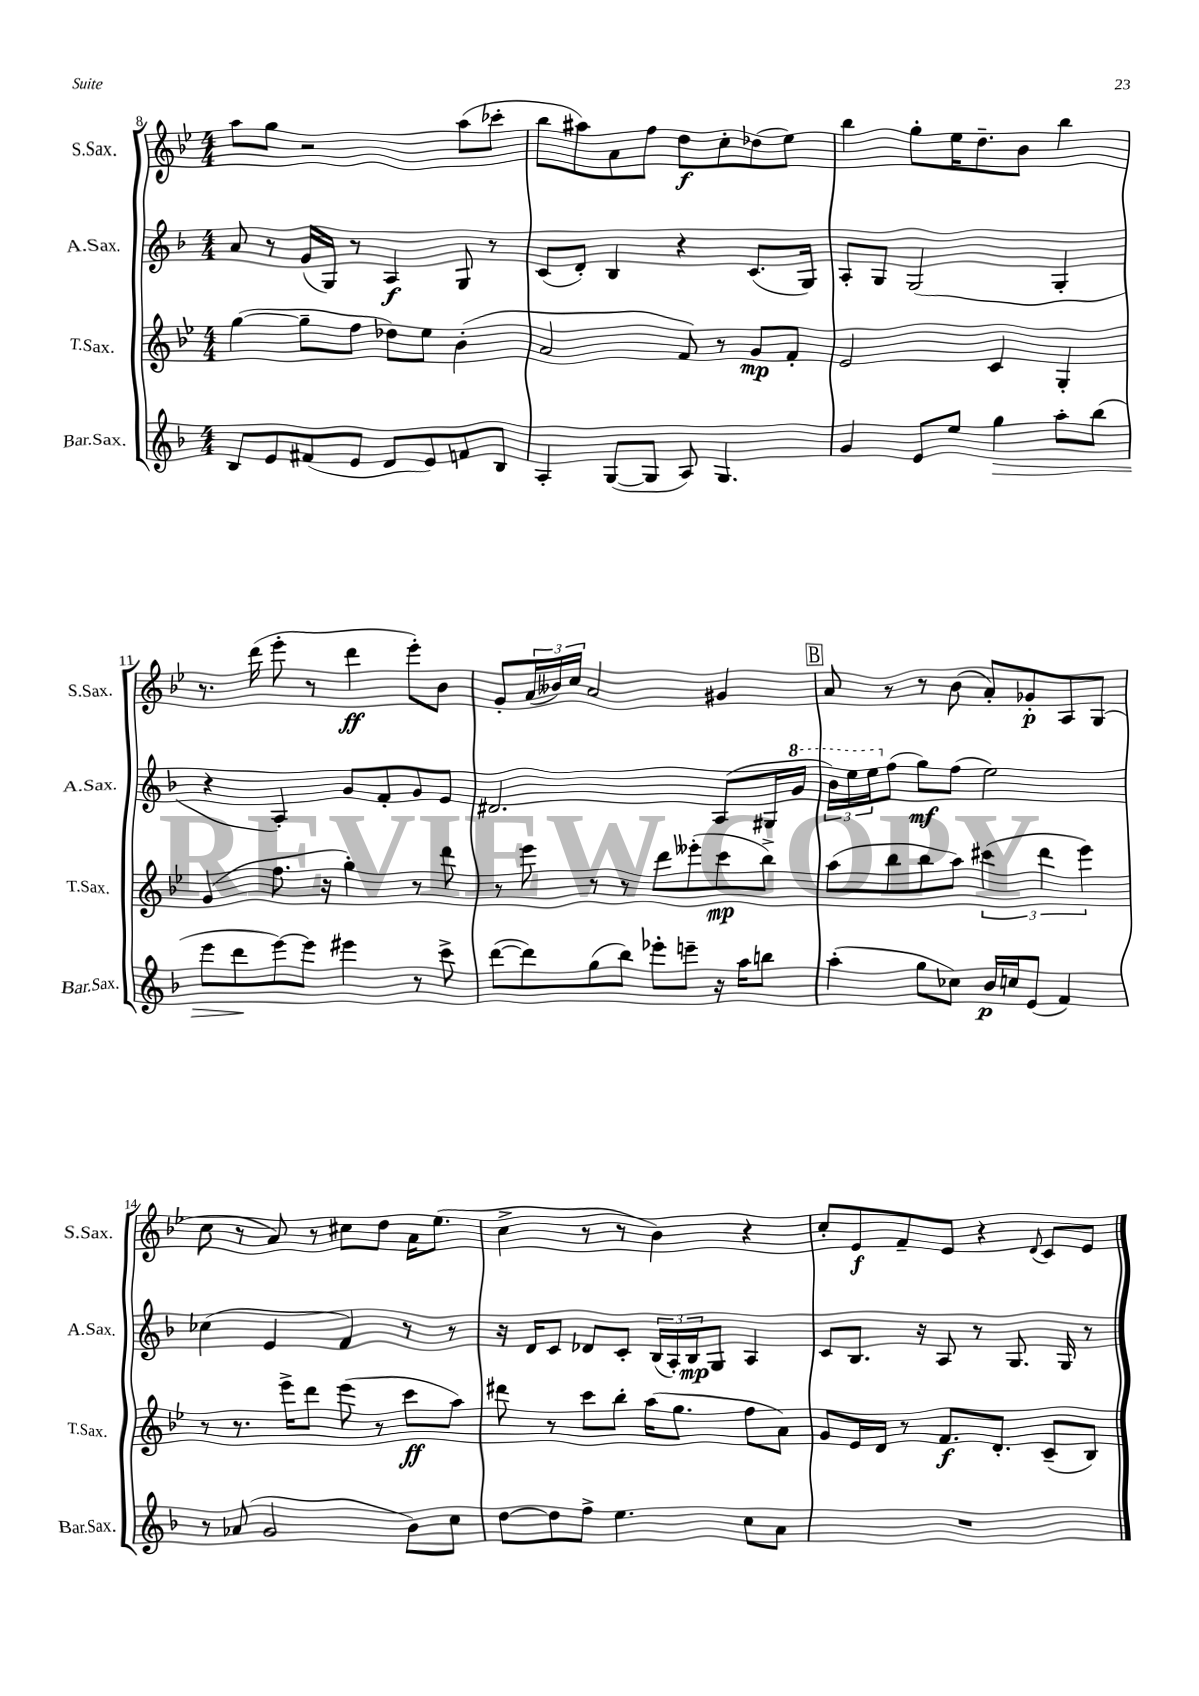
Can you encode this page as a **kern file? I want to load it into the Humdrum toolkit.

**kern	**dynam	**kern	**dynam	**kern	**dynam	**kern	**dynam
*part4	*part4	*part3	*part3	*part2	*part2	*part1	*part1
*staff4	*staff4	*staff3	*staff3	*staff2	*staff2	*staff1	*staff1
*I"Bar.Sax.	*	*I"T.Sax.	*	*I"A.Sax.	*	*I"S.Sax.	*
*I'Bar.Sax.	*	*I'T.Sax.	*	*I'A.Sax.	*	*I'S.Sax.	*
*clefG2	*	*clefG2	*	*clefG2	*	*clefG2	*
*k[b-]	*	*k[b-e-]	*	*k[b-]	*	*k[b-e-]	*
*M4/4	*	*M4/4	*	*M4/4	*	*M4/4	*
=8	=8	=8	=8	=8	=8	=8	=8
8B-/L	.	([4gg\	.	8a/	.	8aa\L	.
8e/	.	.	.	8r	.	8gg\J	.
(8f#X/	.	8gg~\L]	.	(16g/LL	.	2r	.
.	.	.	.	16G/JJ)	.	.	.
8e/J	.	8ff\J	.	8r	.	.	.
8d/L	.	8dd-X\L)	.	4A/	f	.	.
8e/)	.	8ee-\J	.	.	.	.	.
8fn/	.	(4b-'\	.	8G/	.	(8aa\L	.
8B-/J	.	.	.	8r	.	8ccc-X'\J	.
=9	=9	=9	=9	=9	=9	=9	=9
4A'/	.	2a/	.	(8c/L	.	8bb-\L	.
.	.	.	.	8d'/J)	.	8aa#X\)	.
([8G/L	.	.	.	4B-/	.	8a\	.
8G/J]	.	.	.	.	.	8ff\J	.
8A/)	.	8f/)	.	4r	.	8dd\L	f
4.G/	.	8r	.	.	.	8cc'\	.
.	.	8g/L	mp	(8.c/L	.	(8dd-X\	.
.	.	8f'/J	.	.	.	8ee-\J)	.
.	.	.	.	16G/Jk)	.	.	.
=10	=10	=10	=10	=10	=10	=10	=10
4g/	.	2e-/	.	8A'/L	.	4bb-\	.
.	.	.	.	8G/J	.	.	.
8e/L	.	.	.	(2G/	.	8gg'\L	.
8ee/J	.	.	.	.	.	16ee-\K	.
.	.	.	.	.	.	8.dd~\	.
!	!LO:HP:b	!	!	!	!	!	!
4gg\	>	4c/	.	.	.	.	.
.	.	.	.	.	.	8b-\J	.
8aa'\L	.	4G'/	.	4G'/	.	4bb-\	.
(8bb-\J	.	.	.	.	.	.	.
!!LO:LB:g=z
=11	=11	=11	=11	=11	=11	=11	=11
8eee\L	.	(4g/	.	4r	.	8.r	.
8ddd\	.	.	.	.	.	.	.
.	.	.	.	.	.	(16ddd\	.
[8eee\)	]	8.ff\	.	4A'/)	.	8eee-'\	.
8eee\J]	.	.	.	.	.	8r	.
.	.	16r	.	.	.	.	.
4eee#X\	.	4gg'\)	.	8g/L	.	4ddd\	ff
.	.	.	.	8f'/	.	.	.
8r	.	8r	.	8g/	.	8eee-'\L)	.
8ccc^\	.	8ddd\	.	8e/J	.	8b-\J	.
=12	=12	=12	=12	=12	=12	=12	=12
([8ddd\L	.	8r	.	2.d#X/	.	8g'/L	.
8ddd\])	.	8eee-\	.	.	.	(24a/L	.
.	.	.	.	.	.	24b--X/)	.
.	.	.	.	.	.	24cc/JJ	.
(8gg\	.	8r	.	.	.	2a/	.
8bb-\J)	.	8r	.	.	.	.	.
8eee-X'\L	.	8ddd\L	.	.	.	.	.
8eeen~\J	.	(8eee--X'\	.	.	.	.	.
16r	.	8ccc\	mp	(8A/L	.	4g#X/	.
16aa\KL	.	.	.	.	.	.	.
8bbn\J	.	8bb-^\J)	.	16G#X/L	.	.	.
*	*	*	*	*8va	*	*	*
.	.	.	.	16gg/JJ	.	.	.
!!LO:REH:place=s1:t=B
=13	=13	=13	=13	=13	=13	=13	=13
(4aa'\	.	(8aa\L	.	24bb-\LL)	.	8a/	.
.	.	.	.	24eee\	.	.	.
.	.	.	.	24eee\J	.	.	.
*	*	*	*	*X8va	*	*	*
.	.	8bb-\	.	(8ff\J	.	8r	.
8gg\L	.	8bb-\	.	8gg\L)	mf	8r	.
8cc-X\J)	.	8aa\J)	.	(8ff\J	.	(8b-\	.
16b-/LL	p	(6ccc#X\	.	2ee\)	.	8a'/L)	.
16ccn/J	.	.	.	.	.	.	.
(8e/J	.	.	.	.	.	8g-X'/	p
.	.	6ddd\	.	.	.	.	.
4f/)	.	.	.	.	.	8A/	.
.	.	6eee-\)	.	.	.	.	.
.	.	.	.	.	.	(8G/J	.
!!LO:LB:g=z
=14	=14	=14	=14	=14	=14	=14	=14
8r	.	8r	.	(4cc-X\	.	8cc\	.
(8a-X/	.	8.r	.	.	.	8r	.
2g/	.	.	.	4e/	.	8a/)	.
.	.	16eee-^\KL	.	.	.	.	.
.	.	8ddd\J	.	.	.	8r	.
.	.	(8eee-\	.	4f/)	.	8cc#X\L	.
.	.	8r	.	.	.	8dd\J	.
8b-\L)	.	8ccc\L	ff	8r	.	16a\KL	.
.	.	.	.	.	.	(8.ee-\J	.
8cc\J	.	8aa\J)	.	8r	.	.	.
=15	=15	=15	=15	=15	=15	=15	=15
[8dd\L	.	8ddd#X\	.	16r	.	4cc^\	.
.	.	.	.	16d/KL	.	.	.
8dd\]	.	8r	.	8c/J	.	.	.
8ff^\J	.	8ccc\L	.	8d-X/L	.	8r	.
4.ee\	.	8bb-'\J	.	8c'/J	.	8r	.
.	.	(16aa\KL	.	(24B-/LL	.	4b-\)	.
.	.	.	.	24A'/)	.	.	.
.	.	8.gg\J	.	.	.	.	.
.	.	.	.	24B-/J	mp	.	.
.	.	.	.	8G/J	.	.	.
8cc\L	.	8ff\L	.	4A/	.	4r	.
8a\J	.	8a\J)	.	.	.	.	.
=16	=16	=16	=16	=16	=16	=16	=16
1r	.	8g/L	.	8c/L	.	8cc'/L	.
.	.	16e-/L	.	8.B-/J	.	8e-/	f
.	.	16d/JJ	.	.	.	.	.
.	.	8r	.	.	.	8f~/	.
.	.	.	.	16r	.	.	.
.	.	8.f/L	f	8A/	.	8e-/J	.
.	.	.	.	8r	.	4r	.
.	.	8.d'/J	.	.	.	.	.
.	.	.	.	8.G/	.	.	.
.	.	.	.	.	.	8qqd/	.
.	.	(8c~/L	.	.	.	8c/L	.
.	.	.	.	16G/	.	.	.
.	.	8B-/J)	.	8r	.	8e-/J	.
==	==	==	==	==	==	==	==
*-	*-	*-	*-	*-	*-	*-	*-
